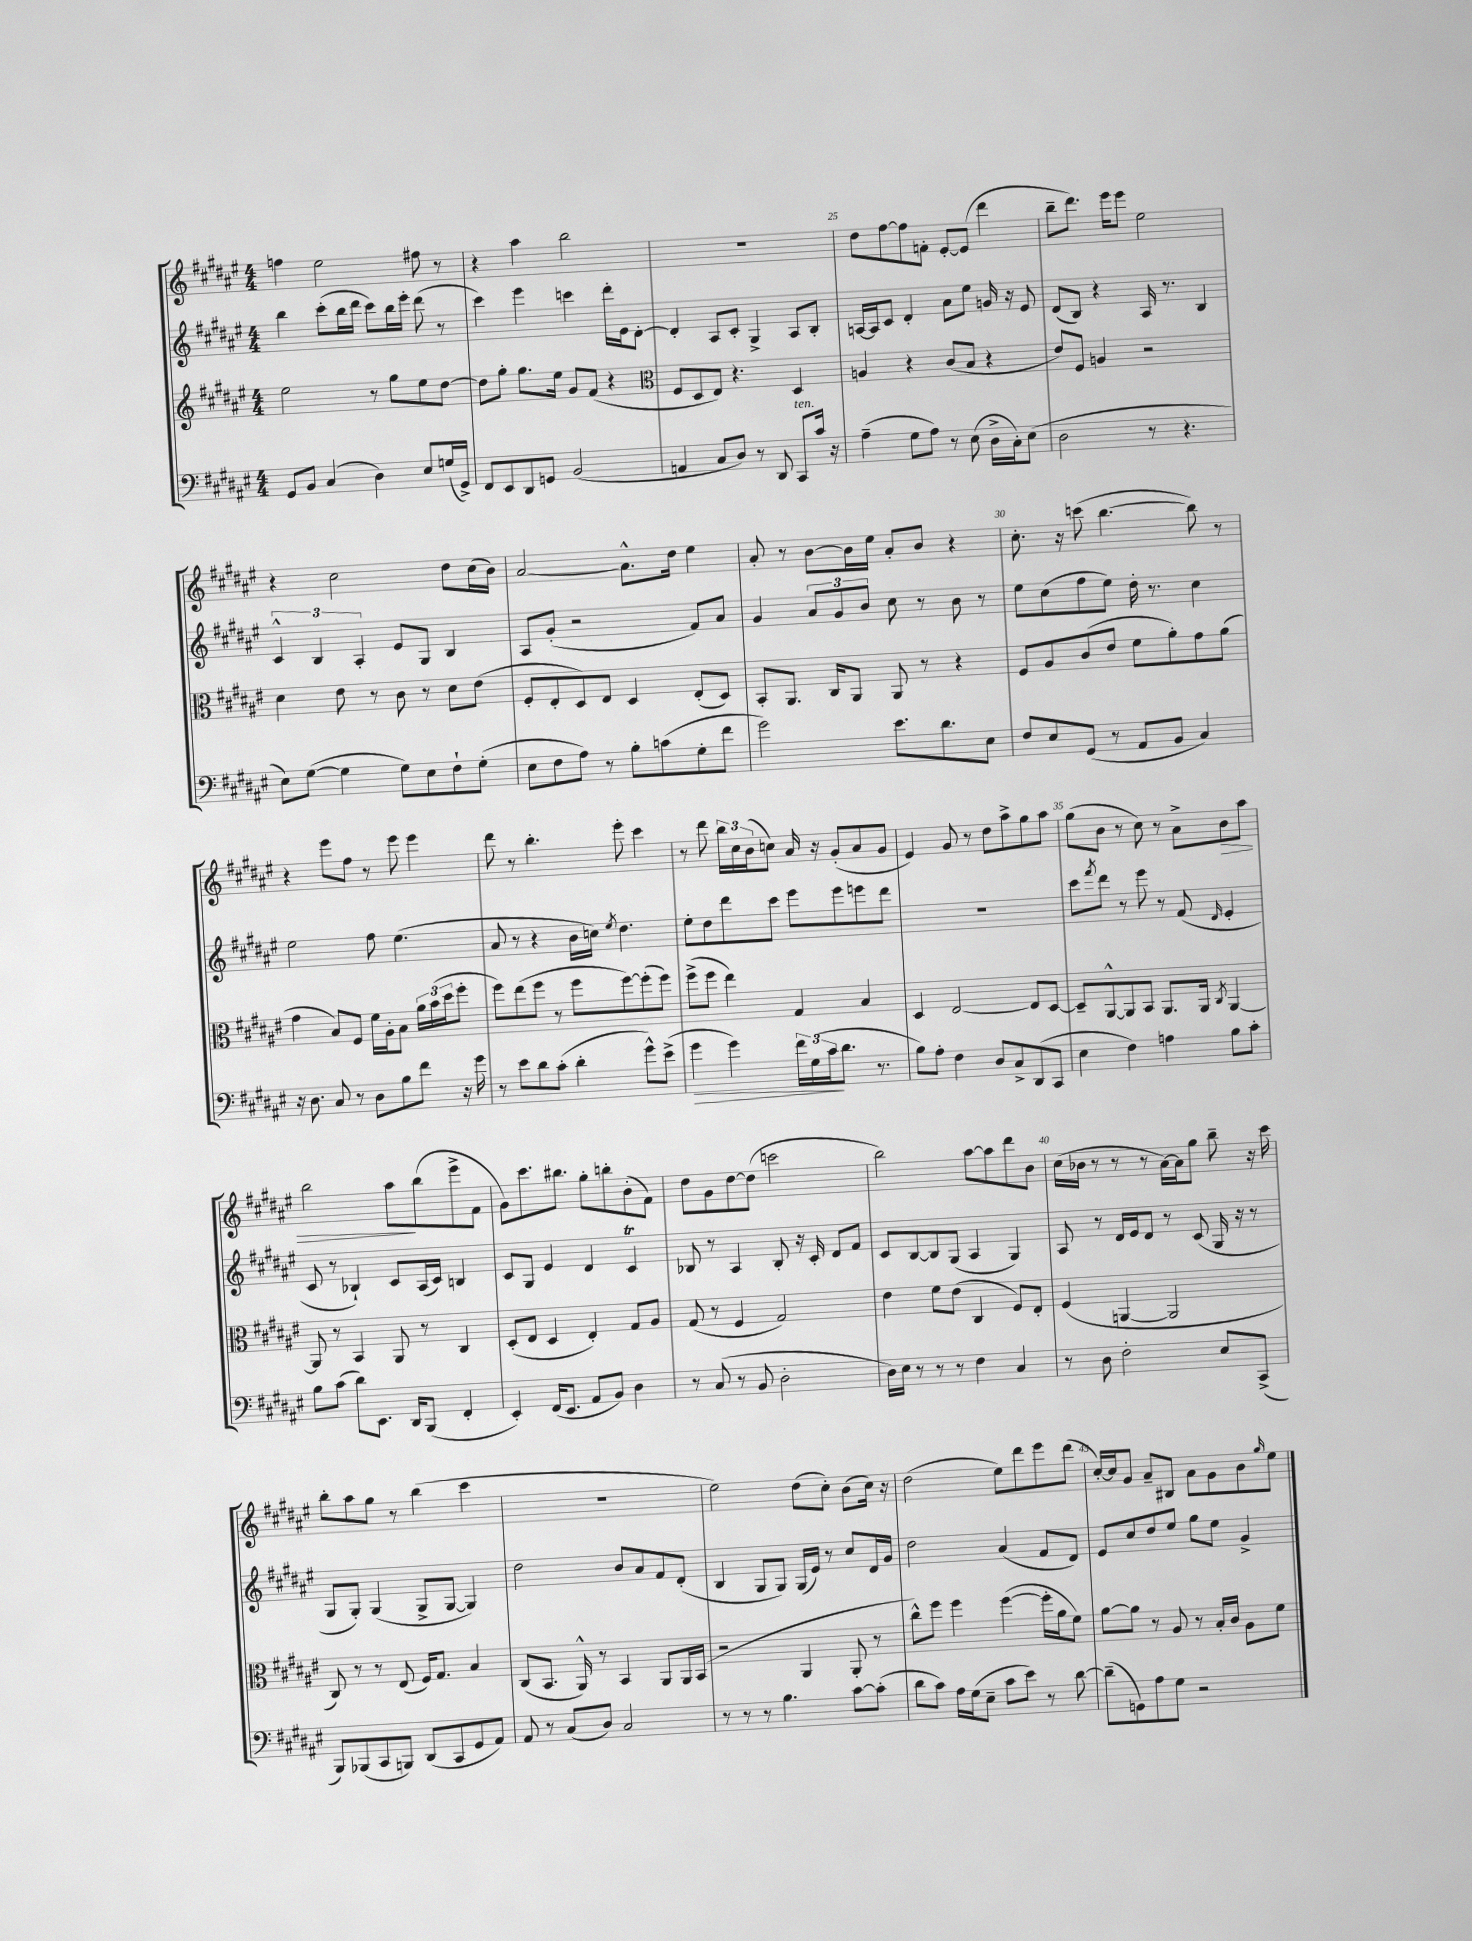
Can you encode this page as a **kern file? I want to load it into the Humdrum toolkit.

**kern	**dynam	**kern	**kern	**kern	**dynam
*part4	*part4	*part3	*part2	*part1	*part1
*staff4	*staff4	*staff3	*staff2	*staff1	*staff1
*clefF4	*	*clefG2	*clefG2	*clefG2	*
*k[f#c#g#d#a#e#]	*	*k[f#c#g#d#a#e#]	*k[f#c#g#d#a#e#]	*k[f#c#g#d#a#e#]	*
*M4/4	*	*M4/4	*M4/4	*M4/4	*
=22	=22	=22	=22	=22	=22
8GG#/L	.	2ee#\	4bb\	4ffn\	.
8BB/J	.	.	.	.	.
(4C#/	.	.	(8ccc#'\L	2ee#\	.
.	.	.	16bb\L	.	.
.	.	.	16ddd#\JJ	.	.
4D#\)	.	8r	8ccc#\L)	.	.
.	.	8gg#\L	16bb\L	.	.
.	.	.	16eee#'\JJ	.	.
8E#/L	.	8ee#\	(8ddd#\	8ff#X\	.
(16Gn/L	.	[8dd#\J	8r	8r	.
16GG#^/JJ)	.	.	.	.	.
=23	=23	=23	=23	=23	=23
8FF#/L	.	8dd#\L]	4ccc#\)	4r	.
8EE#/	.	8gg#'\J	.	.	.
8DD#/	.	8.gg#\L	4eee#\	4aa#\	.
8GGn/J	.	.	.	.	.
.	.	16ee#\Jk	.	.	.
(2BB/	.	8g#/L	4cccn\	2bb\	.
.	.	(8f#/J	.	.	.
.	.	4r	16ddd#'\LL	.	.
.	.	.	16e#\J	.	.
.	.	.	[8d#'\J	.	.
=24	=24	=24	=24	=24	=24
*	*	*clefC3	*	*	*
4AAn/	.	8F#/L	4d#'/]	1r	.
.	.	8D#/	.	.	.
8C#/L	.	8E#/J)	8A#/L	.	.
8D#/J)	.	4.r	8c#'/J	.	.
8r	.	.	4G#^/	.	.
8DD#/	.	.	.	.	.
!LO:TX:a:i:t=ten.	!	!	!	!	!
8CC#/L	.	4D#/	8A#/L	.	.
16c#/Jk	.	.	8B'/J	.	.
16r	.	.	.	.	.
=25	=25	=25	=25	=25	=25
(4A#~\	.	4An/	[16An/LL	8dd#\L	.
.	.	.	16A/J]	.	.
.	.	.	8c#/J	[8ff#\	.
8G#\L	.	4r	4d#'/	8ff#\]	.
8A#\J)	.	.	.	8fn'\J	.
8r	.	(8c#/L	8a#\L	[8e#'/L	.
(8E#\	.	8B/J	8ee#\J	(8e#/J]	.
16D#^\LL	.	4r	16gn/	4ddd#\	.
16C#'\J)	.	.	16r	.	.
(8E#\J	.	.	8e#/	.	.
=26	=26	=26	=26	=26	=26
2D#\	.	8e#/L)	(8d#/L	8bb~\L	.
.	.	8F#/J	8B/J)	8.ddd#\J)	.
.	.	4An/	4r	.	.
.	.	.	.	16eee#\KL	.
.	.	.	.	8eee#\J	.
8r	.	2r	16A#/	2ee#\	.
.	.	.	8.r	.	.
4.r	.	.	.	.	.
.	.	.	4B/	.	.
!!LO:LB:g=z
=27	=27	=27	=27	=27	=27
8E#\L)	.	4d#\	6c#^^/	4r	.
([8G#\J	.	.	.	.	.
.	.	.	6B/	.	.
4G#\]	.	8e#\	.	2cc#\	.
.	.	.	6A#'/	.	.
.	.	8r	.	.	.
8G#\L)	.	8c#\	8e#/L	.	.
8E#\	.	8r	8G#/J	.	.
8F#`\	.	8d#\L	4B/	8dd#\L	.
(8G#'\J	.	(8e#\J	.	(16cc#\L	.
.	.	.	.	16b\JJ)	.
=28	=28	=28	=28	=28	=28
8E#\L	.	8F#'/L	8A#/L	[2a#/	.
8F#\	.	8E#'/	(8g#'/J	.	.
8A#\J)	.	8D#/)	2r	.	.
8r	.	8E#/J	.	.	.
8B'\L	.	4D#/	.	8.a#^^\L]	.
(8cn\	.	.	.	.	.
.	.	.	.	16dd#\Jk	.
8G#'\	.	(8E#'/L	8f#/L)	4ee#\	.
8f#\J	.	8D#/J)	8a#/J	.	.
=29	=29	=29	=29	=29	=29
2g#\)	.	8BB'/L	4g#/	8a#'/	.
.	.	8.AA#/J	.	8r	.
.	.	.	12a#/L	[8b\L	.
.	.	16C#/KL	.	.	.
.	.	.	12g#/	.	.
.	.	8AA#/J	.	16b\L]	.
.	.	.	12b/J	.	.
.	.	.	.	16ee#\JJ	.
8.e#\L	.	8AA#/	8cc#\	8a#'/L	.
.	.	8r	8r	8b/J	.
8.d#\	.	.	.	.	.
.	.	4r	8b\	4r	.
8E#\J	.	.	8r	.	.
=30	=30	=30	=30	=30	=30
8F#/L	.	8F#/L	8ee#\L	8.cc#'\	.
8E#/	.	8A#/	(8cc#\	.	.
.	.	.	.	16r	.
(8GG#/J	.	(8c#/	8ff#\	(8cccn\	.
8r	.	8e#/J	8ee#\J)	[4.bb\	.
8AA#/L	.	8f#\L	16dd#'\	.	.
.	.	.	8.r	.	.
8BB/J	.	8a#'\)	.	.	.
4C#/)	.	8g#\	4cc#\	8bb\])	.
.	.	(8a#\J	.	8r	.
!!LO:LB:g=z
=31	=31	=31	=31	=31	=31
16r	.	4g#\	2ee#\	4r	.
8.D#\	.	.	.	.	.
8C#/	.	8B/L)	.	8eee#\L	.
8r	.	8F#/J	.	8ff#\J	.
8D#\L	.	16f#\LL	8ff#\	8r	.
.	.	16A#'\J	.	.	.
8B\	.	8B\J	(4.ee#\	8eee#\	.
8f#\J	.	24a#\LL	.	4eee#\	.
.	.	(24b\	.	.	.
.	.	24dd#\J	.	.	.
16r	.	8ff#'\J	.	.	.
16g#\	.	.	.	.	.
=32	=32	=32	=32	=32	=32
8r	.	8ff#\L)	8a#/	8ddd#\	.
8e#\L	.	(8ee#\	8r	8r	.
8d#\	.	8ff#\J	4r	4.bb'\	.
(8c#'\J	.	8r	.	.	.
4d#'\	.	8ff#\L	16b\LL	.	.
.	.	.	16ccn\JJ)	.	.
.	.	.	8qee#/	.	.
.	.	[8ff#\)	4.dd#\	8eee#'\	.
8g#^^\L)	.	(8ff#'\]	.	4ccc#\	.
(8e#^\J	.	8ff#\J)	.	.	.
=33	=33	=33	=33	=33	=33
!	!LO:HP:b	!	!	!	!
4g#\	>	(8ff#^\L	8ee#'\L	8r	.
.	.	8ff#\J	8dd#\	8ddd#\	.
4g#\)	.	4ee#\)	8ddd#\	24bb\LL	.
.	.	.	.	24cc#\	.
.	.	.	.	(24b\J	.
.	.	.	8ccc#\J	8ccn\J)	.
24f#\LL	.	4G#/	8eee#\L	16a#/	.
(24G#\	.	.	.	.	.
.	.	.	.	16r	.
24c#\J	.	.	.	.	.
8.d#\J	]	.	8eee#\	(8g#'/L	.
.	.	4B/	8eeen\	8a#/	.
8.r	.	.	.	.	.
.	.	.	8ddd#\J	8g#/J	.
=34	=34	=34	=34	=34	=34
8B\L)	.	4D#/	1r	4e#/)	.
8A#'\J	.	.	.	.	.
4F#\	.	[2E#/	.	8g#/	.
.	.	.	.	8r	.
8D#/L	.	.	.	8dd#\L	.
8C#^/	.	.	.	8aa#^\	.
(8DD#/	.	8E#/L]	.	8gg#\	.
8CC#/J	.	[8D#/J	.	8aa#\J	.
=35	=35	=35	=35	=35	=35
4E#\	.	8D#~/L]	8ccc#\L	(8gg#\L	.
.	.	.	8qfff#/	.	.
.	.	[8AA#^^/	8ddd#\J	8b\J	.
4F#\)	.	8AA#/]	8r	8r	.
.	.	8BB/J	8eee#\	8cc#\)	.
4An\	.	8.AA#/L	8r	8r	.
.	.	.	(8f#/	8a#^\L	.
.	.	16AA#/Jk	.	.	.
.	.	8qC#/	16qqd#/	.	.
!	!	!	!	!	!LO:HP:b
8B\L	.	[4AA#/	4e#'/	8b\	>
8c#'\J	.	.	.	8aa#\J	.
!!LO:LB:g=z
=36	=36	=36	=36	=36	=36
8B\L	.	8AA#/]	8c#/	2bb\	.
(8c#\J	.	8r	8r	.	.
8d#\L)	.	4BB/	4B-X`/)	.	.
8.EE#\J	.	.	.	.	.
.	.	8AA#/	8c#/L	8aa#\L	.
16DD#/KL	.	.	.	.	.
(8BBB/J	.	8r	(16A#/L	(8bb\	]
.	.	.	16c#/JJ)	.	.
4FF#'/	.	4C#/	4Bn/	8eee#^\	.
.	.	.	.	8f#\J	.
=37	=37	=37	=37	=37	=37
4EE#'/)	.	(8D#'/L	8c#/L	8g#\L)	.
.	.	8E#/J	8G#/J	8.ccc#\	.
(16FF#/KL	.	4D#/	4e#/	.	.
8.EE#/J	.	.	.	8.bb#X\J	.
8AA#/L	.	4E#'/)	4d#/	8gg#'\L	.
8BB/J)	.	.	.	8bbn'\	.
4D#\	.	8G#/L	4c#T/	(8b'\	.
.	.	8A#/J	.	8f#\J)	.
=38	=38	=38	=38	=38	=38
8r	.	(8G#/	8B-X/	8dd#\L	.
(8C#/	.	8r	8r	8g#\	.
8r	.	4F#/	4A#/	[8dd#\	.
8BB/	.	.	.	(8dd#\J]	.
2D#'\	.	2G#/)	8B-'/	2cccn\	.
.	.	.	16r	.	.
.	.	.	16c#'/	.	.
.	.	.	8d#/L	.	.
.	.	.	8f#/J	.	.
=39	=39	=39	=39	=39	=39
16D#\LL)	.	4e#\	8c#/L	2bb\)	.
16E#\JJ	.	.	.	.	.
8r	.	.	[8B/	.	.
8r	.	8f#\L	8B/]	.	.
8r	.	(8e#\J	(8G#/J	.	.
4F#\	.	4C#/	4A#/	[8aa#\L	.
.	.	.	.	8aa#\]	.
4C#/	.	8F#/L)	4G#/)	8ddd#\	.
.	.	8E#'/J	.	8b\J	.
=40	=40	=40	=40	=40	=40
8r	.	(4F#/	8A#/	(16cc#\LL	.
.	.	.	.	16b-X\JJ	.
8D#\	.	.	8r	8r	.
2F#'\	.	[4AAn/	16d#/LL	8r	.
.	.	.	16e#/J	.	.
.	.	.	8d#/J	8r	.
.	.	2AA/]	8r	[16a#\LL)	.
.	.	.	.	16a#\J]	.
.	.	.	(8c#/	8gg#\J	.
8E#/L	.	.	16G#/	8bb~\	.
.	.	.	16r	.	.
(8CC#^/J	.	.	8r	16r	.
.	.	.	.	16ccc#\	.
!!LO:LB:g=z
=41	=41	=41	=41	=41	=41
8BBB/L)	.	8C#/)	8G#/L	8bb'\L	.
(8BBB-X/	.	8r	8G#'/J)	8aa#\	.
8CC#/	.	8r	(4G#/	8gg#\J	.
8BBBn/J)	.	(8E#/	.	8r	.
(8DD#/L	.	16F#/KL)	8G#^/L	(4bb\	.
.	.	8.G#/J	.	.	.
8CC#/	.	.	[8G#/J	.	.
8GG#/	.	4B/	4G#/])	4ccc#\	.
8AA#/J)	.	.	.	.	.
=42	=42	=42	=42	=42	=42
8AA#/	.	(8C#/L	2dd#\	1r	.
8r	.	8.BB/J	.	.	.
(8C#/L	.	.	.	.	.
.	.	16AA#^^/)	.	.	.
8D#/J)	.	8r	.	.	.
2C#/	.	4BB/	8b/L	.	.
.	.	.	8a#/	.	.
.	.	8AA#/L	8f#/	.	.
.	.	16AA#/L	(8d#'/J	.	.
.	.	(16BB/JJ	.	.	.
=43	=43	=43	=43	=43	=43
8r	.	2r	4B/	2ee#\)	.
8r	.	.	.	.	.
8r	.	.	8G#/L	.	.
4.B\	.	.	8G#/J)	.	.
.	.	4AA#/	(16G#/LL	(8dd#\L	.
.	.	.	16e#/JJ)	.	.
.	.	.	8r	8cc#'\J)	.
[8c#\L	.	8AA#'/	8cc#/L	(8b\L	.
(8c#'\J]	.	8r	16d#/L	16cc#\Jk)	.
.	.	.	16g#/JJ	16r	.
=44	=44	=44	=44	=44	=44
8d#\L	.	8cc#^^\L)	2dd#\	(2dd#\	.
8c#\J)	.	8ff#\J	.	.	.
16A#\LL	.	4ff#\	.	.	.
(16G#\J	.	.	.	.	.
8E#~\J	.	.	.	.	.
8c#\L	.	([4ff#\	(4a#/	8ee#\L)	.
8e#\J)	.	.	.	8ddd#\	.
8r	.	16ff#'\LL]	8f#/L	8eee#\	.
.	.	16a#\J	.	.	.
[8d#\	.	8f#\J)	8d#/J)	(8ddd#\J	.
=45	=45	=45	=45	=45	=45
(8d#~\L]	.	[8a#\L	8e#/L	[16cc#'/LL)	.
.	.	.	.	16cc#/J]	.
8GGn\)	.	8a#\J]	8cc#/	8g#/J	.
8A#\	.	8r	8dd#/	8a#~/L	.
8G#\J	.	8A#/	8ee#/J	8B#X/J	.
2r	.	8r	8gg#\L	8a#\L	.
.	.	16B'/LL	8ee#\J	8g#\	.
.	.	16c#/JJ	.	.	.
.	.	8A#\L	4g#^/	8b\	.
.	.	.	.	16qqgg#/	.
.	.	8f#\J	.	8ee#\J	.
==	==	==	==	==	==
*-	*-	*-	*-	*-	*-
